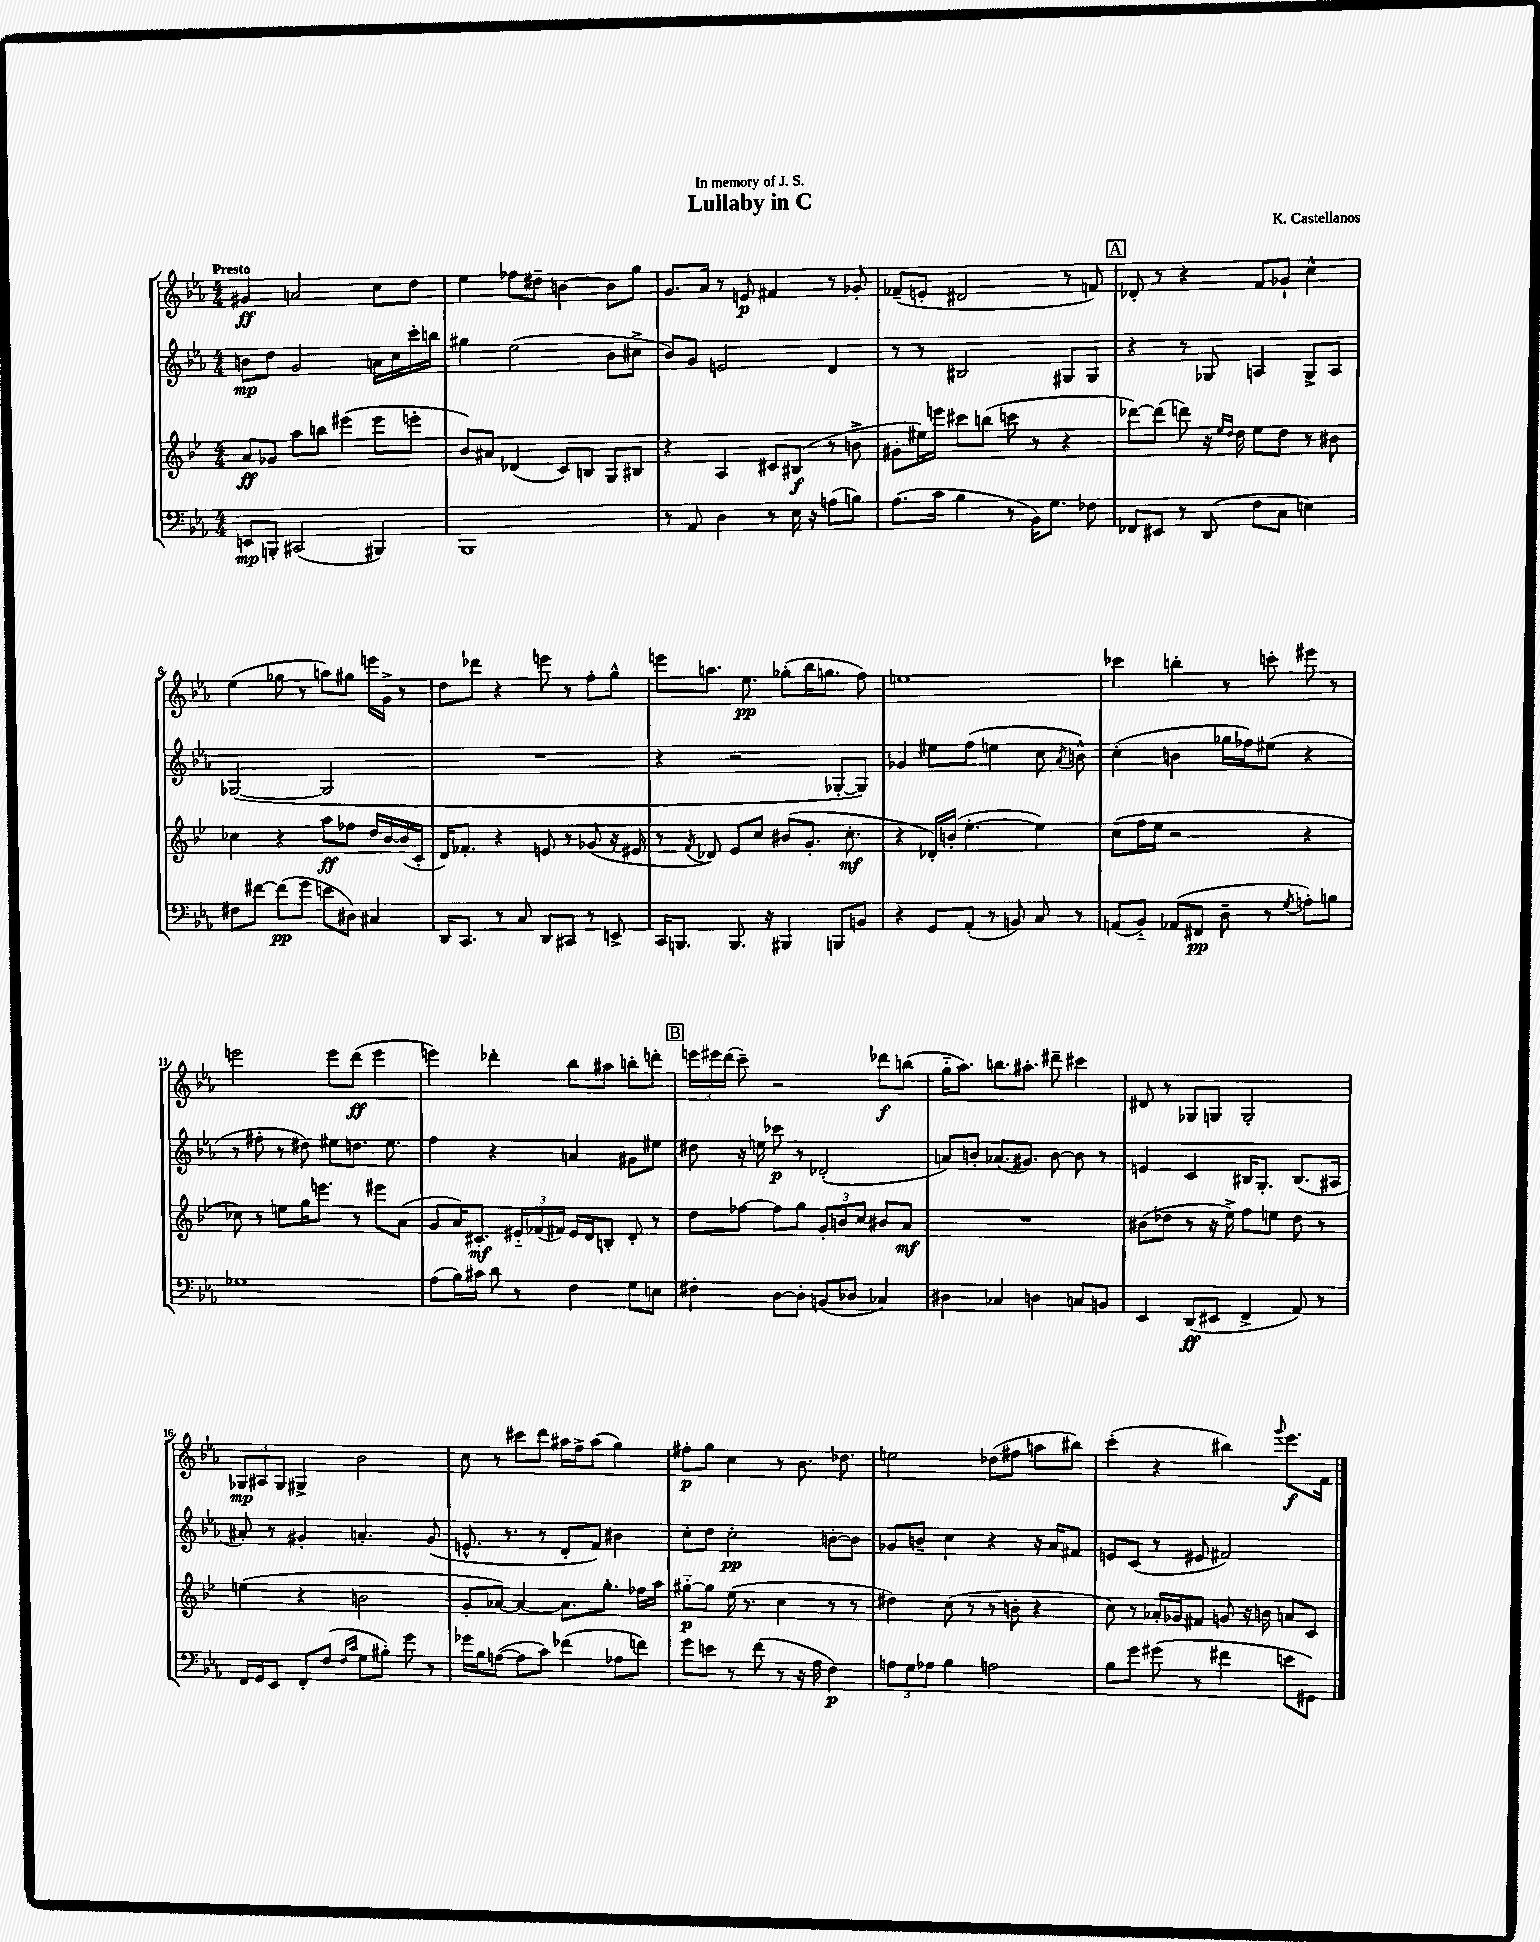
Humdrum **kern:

**kern	**kern	**kern	**kern
*staff4	*staff3	*staff2	*staff1
*clefF4	*clefG2	*clefG2	*clefG2
*k[b-e-a-]	*k[b-e-]	*k[b-e-a-]	*k[b-e-a-]
*M4/4	*M4/4	*M4/4	*M4/4
8EE	8a	8b	4g#
8BBB'	8g-	8dd	.
(2CC#	8aa	2g	2a
.	8bb	.	.
.	(4eee#	.	.
4BBB#)	8eee#	16a	8cc
.	.	16cc	.
.	8eee'	16ccc'	8dd
.	.	16bb	.
=	=	=	=
1BBB-	8b-)	4gg#	4ee-
.	8a#	.	.
.	(4d-	(2ee-	8ff-
.	.	.	8dd#~
.	8c)	.	[4b
.	8B	.	.
.	8G	8b-	8b]
.	8B#	8cc#^	8gg
=	=	=	=
8r	4r	8b-)	8.g
8AA-	.	8g	.
.	.	.	16a-
4D	4A	2e	8r
.	.	.	8e
8r	8c#	.	4f#
16E-	(8B#	.	.
16r	.	.	.
(8A	8r	4d	8r
8B)	8b^	.	8g-'
=	=	=	=
(8.A-	8g#'	8r	(8f-~
.	16ee#)	8r	8e'
16c	16eee	.	.
4B-	8ccc#	2B#	2d#
.	(8bb	.	.
8r	8ccc	.	.
16BB-)	8r	.	.
8.G	.	.	.
.	4r	8G#	8r
8F-	.	8G#	8f)
=	=	=	=
8FF-	[8ddd-)	4r	8d-'
8EE#	(8ddd-]	.	8r
8r	8ddd)	8r	4r
(8DD	16r	8G-	.
.	16qqee-	.	.
.	16qqdd	.	.
.	16dd	.	.
8F	8ee-	4A	8f
8C	8dd	.	8g-`
4E)	8r	8G-^	4cc^^
.	8b#	8A	.
=	=	=	=
8F#	4cc-	([2G-	(4ee-
[8f#	.	.	.
(8f#]	4r	.	8gg-
8g	.	.	8r
8e	8aa	2G-]	8aa)
8D#)	8ff-	.	8gg#
4C#	16dd	.	16eee
.	[16b-	.	16g^
.	(16b-]	.	8r
.	16c'	.	.
=	=	=	=
16DD	16d)	1r	8dd
8.CC	8.f-'	.	.
.	.	.	8ddd-
8r	4r	.	4r
8C	.	.	.
8DD	8e	.	8eee
8CC#	8r	.	8r
8r	(8g-	.	8ff'
8EE^	16r	.	8gg^^
.	16e#	.	.
=	=	=	=
16CC	8r	4r	8eee
8.BBB	.	.	.
.	8qf	.	.
.	8d-)	.	8.aa
8.BBB	8e-	2r	.
.	.	.	8.ee-
.	8cc	.	.
16r	.	.	.
4BBB#	(8b#	.	(8gg-'
.	8.g'	.	16bb-
.	.	.	8.gg
8BBB	.	[8G-'	.
.	8.cc'	.	.
8BB	.	8G-])	8ff)
=	=	=	=
4r	4r	4g-	1ee
8GG	16d-')	8ee#	.
.	(16b'	.	.
(8AA-'	[4.ee-'	(8ff	.
8r	.	4ee	.
8BB)	.	.	.
8C	4ee-])	8cc	.
.	.	8qa-	.
8r	.	8b^^)	.
=	=	=	=
(8AA	(8cc	(4cc'	4ccc-
8BB-'~)	16ff	.	.
.	16ee-	.	.
(8AA-	2r	4b	4bb'
8FF#	.	.	.
8D~	.	16gg-	8r
.	.	16ff-)	.
8r	.	(8ee#	8ccc'
8qG	.	.	.
8A')	4r	4r	8eee#
8B	.	.	8r
=	=	=	=
1G-	8cc-)	8r	2eee
.	8r	8ff#'	.
.	8ee	8r	.
.	16gg	8dd#)	.
.	8.eee	.	.
.	.	8ee#	8eee
.	8r	8.dd	(8ddd
.	8eee#	.	4eee
.	.	8.ee#	.
.	(8a	.	.
=	=	=	=
(8A-	8g	4ff	4eee)
16B-)	16a)	.	.
16c#	8.c#'	.	.
8d	.	4r	4ddd-'
8r	24e#'~	.	.
.	(24f-	.	.
.	24f#)	.	.
4F	16e#	4a	8bb-
.	16d	.	.
.	8B'	.	8aa#
8G	8d'	8g#	8bb'
8E	8r	8ee#	8ddd'
=	=	=	=
4F#'	8dd	8dd#	24eee
.	.	.	24eee#
.	.	.	(24ddd
.	[8ff-	16r	8ccc~)
.	.	16ee	.
[8D	8ff-]	8ccc-	2r
8D']	8gg	8r	.
(8BB	12g'	(2d-'	.
.	12b	.	.
8D-	.	.	.
.	12cc	.	.
4C-)	8b#	.	8ddd-
.	8a	.	(8bb
=	=	=	=
4D#	1r	8a)	16gg'~
.	.	.	8.aa-)
.	.	8b'	.
4C-	.	(8.a-	8.bb
.	.	8.g#)	8.aa#'
4D	.	.	.
.	.	[8b	8ddd#~
8C	.	8b]	4ccc#
8BB	.	8r	.
=	=	=	=
4EE-	(8b#	4e	8d#
.	8dd-	.	8r
(8DD	8r	4c	8G-
8EE#	16r	.	8G
.	16ee-^)	.	.
4FF^	8ff	16B#	2G'
.	.	8.G'	.
.	8ee	.	.
8AA-)	8dd-	(8.B#	.
8r	8r	.	.
.	.	16A#	.
=	=	=	=
16FF	(4ee	8a#')	12G-
16GG	.	.	.
.	.	.	12A#
8EE-	.	8r	.
.	.	.	12G-
8FF'	4r	4g#'	4G#^
(8F	.	.	.
16qqF	.	.	.
16qqc	.	.	.
8G	2b	4.a'	2b-
8B#')	.	.	.
8g	.	.	.
8r	.	(8g#	.
=	=	=	=
16g-	8g'	8.e^^	8cc
16B-	.	.	.
([8A	[8a-)	.	8r
.	.	8.r	.
8A]	4a-_	.	8ccc#
8c)	.	8r	8ddd
(4f-	8.a-]	8d'	16aa#
.	.	.	16ff^
.	.	8f)	(8aa#
.	8.gg'	.	.
8A-	.	4b#	4gg)
8f)	16ff-	.	.
.	16aa	.	.
=	=	=	=
8g	[8gg#'~	8cc'	8ff#'
8e	8gg#]	8dd	8gg
8r	(16ee-	2cc'	4cc
.	8.r	.	.
(8f	.	.	.
8r	4cc	.	8r
16r	.	.	8.b-
16A-	.	.	.
4F)	8r	[8b'	.
.	.	.	8.dd-
.	8r	8b]	.
=	=	=	=
12A	4dd#)	8g-	2ee
12G	.	.	.
.	.	8b~	.
12A-	.	.	.
4B-	(8cc	4cc	.
.	8r	.	.
2A	8r	4r	(8dd-
.	8b'	.	8ff#
.	4r	16r	8aa
.	.	16a-	.
.	.	8f#	8bb#)
=	=	=	=
8B-	8cc)	8e	(4ccc'
8g	8r	(8c	.
(8g#	16a-'	8r	4r
.	16g-	.	.
8r	8f#	8e#	.
4f#	8g	2f#)	4bb#)
.	16r	.	.
.	16b	.	.
.	.	.	8qqggg
8e	8a	.	8.eee-
8GG#)	8c	.	.
.	.	.	16f
==	==	==	==
*-	*-	*-	*-
